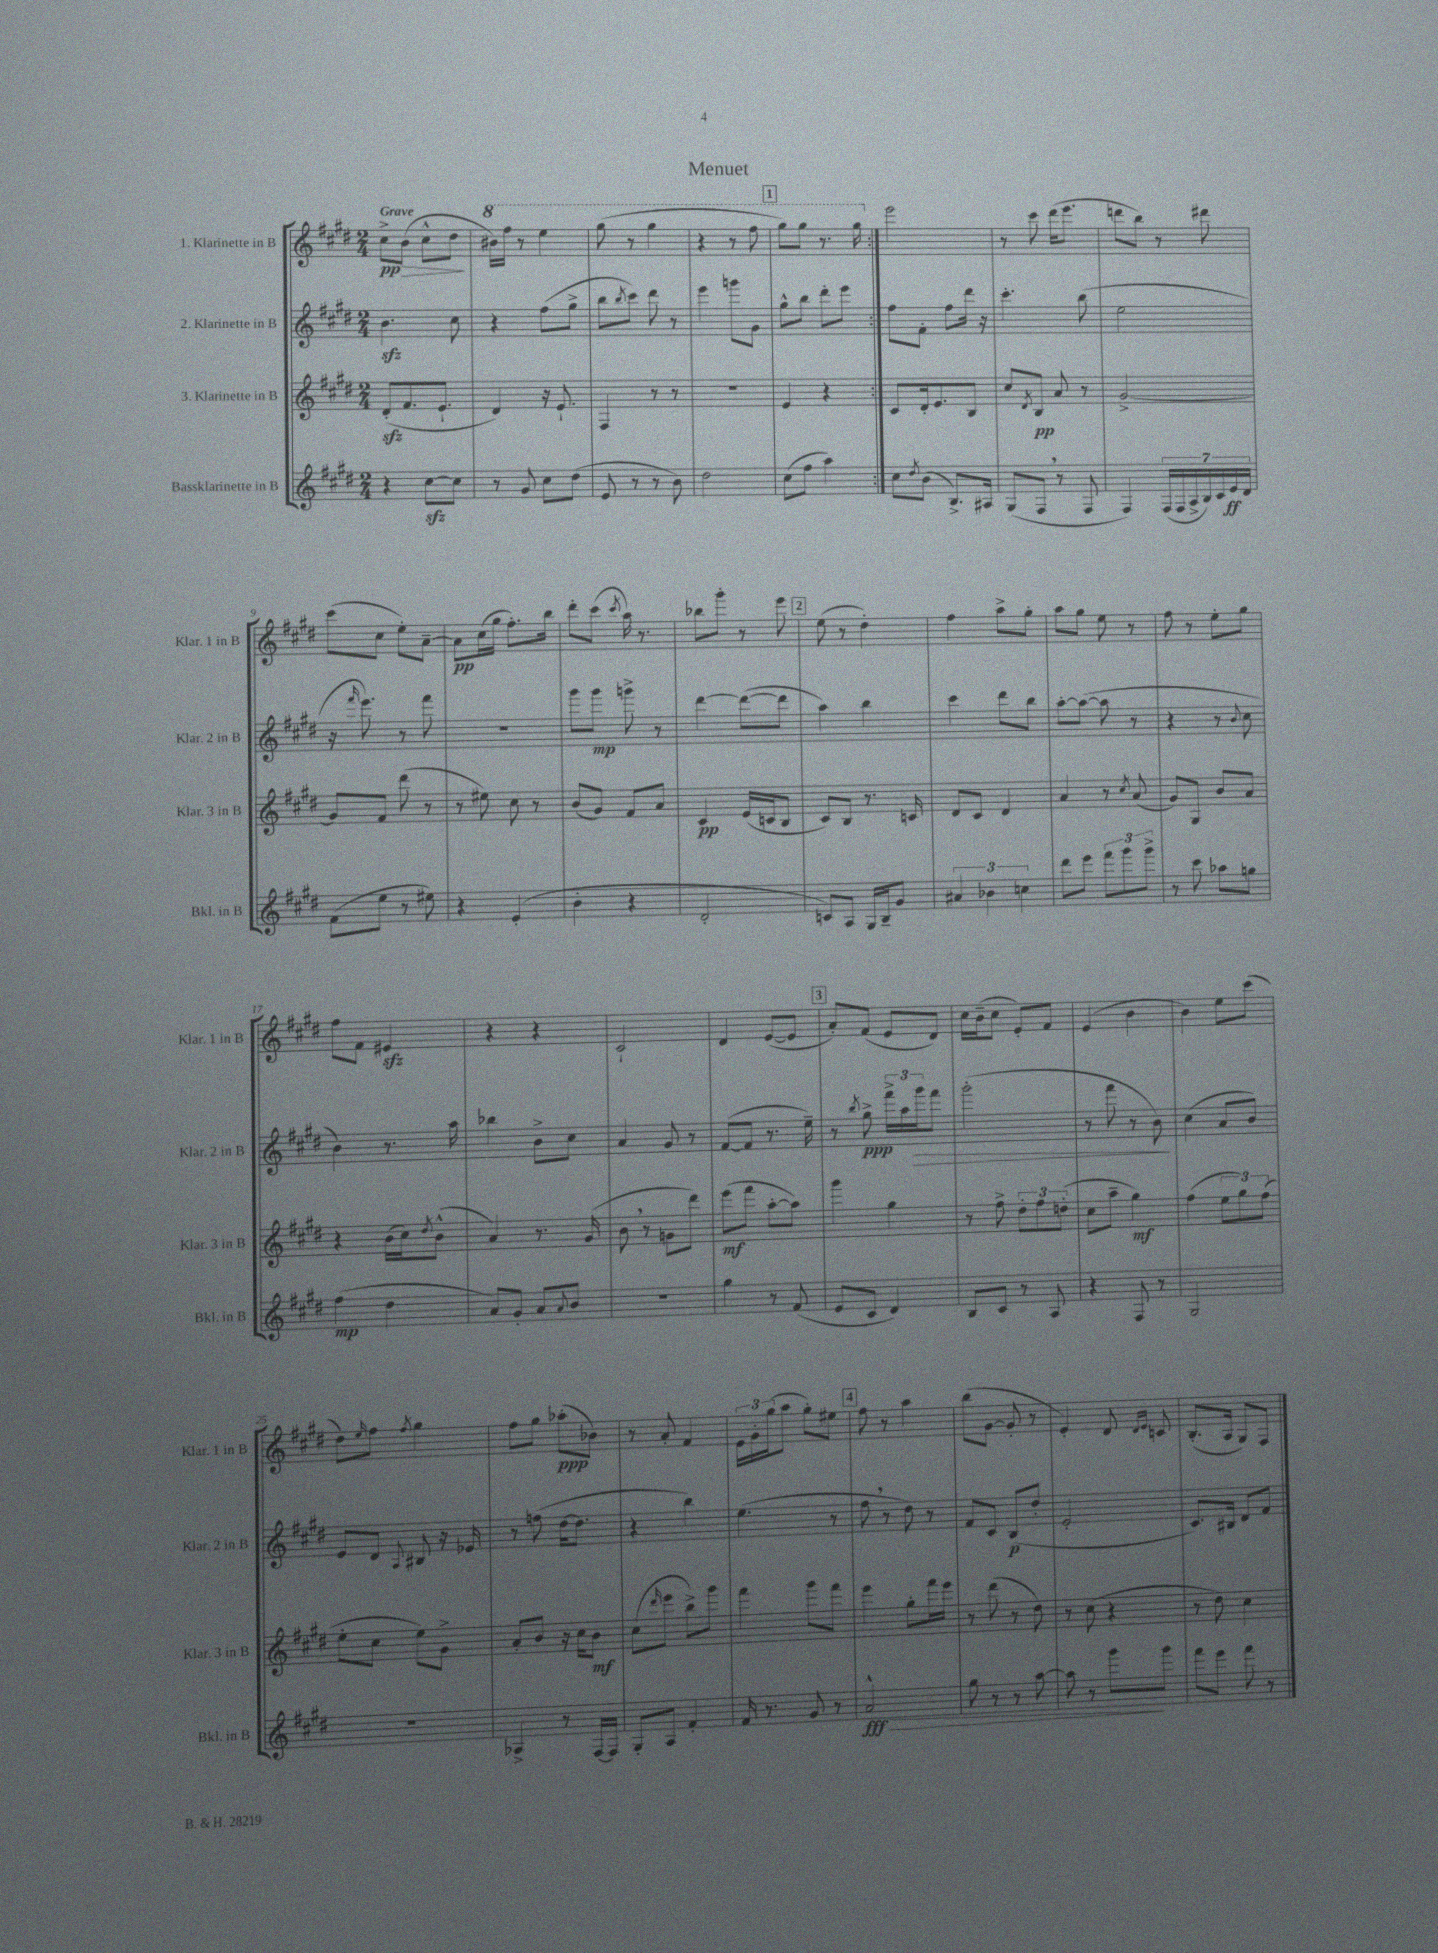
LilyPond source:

\header { title = "Menuet" }
<<
\new StaffGroup <<
\new Staff = "s0" \with { instrumentName = "1. Klarinette in B" shortInstrumentName = "Klar. 1 in B" } {
    \clef treble \key e \major \numericTimeSignature \time 2/4 \tempo "Grave"
    \repeat volta 2 { cis''8->\pp b'8\>( cis''8-^ dis''8\! |
    \ottava #1 bis''16) fis'''16 r8 e'''4 |
    gis'''8( r8 gis'''4 |
    r4 r8 fis'''8 |
    \mark \markup { \box "1" } gis'''8) gis'''8 r8. gis'''16 \ottava #0 | }
    e'''2 |
    r8 cis'''8 dis'''16( e'''8. |
    d'''8 b''8) r8 dis'''8 |
    cis'''8( cis''8 e''8-.) a'8~-- |
    a'8\pp cis''16( gis''16 fis''8.-.) b''16 |
    dis'''8-. cis'''8( \acciaccatura { cis'''8 } a''16) r8. |
    bes''8 gis'''8-. r8 e'''8 |
    \mark \markup { \box "2" } e''8( r8 dis''4-.) |
    fis''4 a''8-> gis''8-. |
    a''8 gis''8 e''8 r8 |
    fis''8 r8 e''8-. gis''8 |
    fis''8 fis'8 eis'4\sfz |
    r4 r4 |
    cis'2-! |
    dis'4 e'8~( e'8 |
    \mark \markup { \box "3" } a'8-.) fis'8( e'8 dis'8) |
    cis''16 b'16--( cis''8 e'8-.) fis'8 |
    e'4( b'4 |
    b'4) e''8 cis'''8( |
    dis''8) \grace { e''16 } fis''8 \acciaccatura { fis''8 } gis''4 |
    fis''8 gis''8 aes''8-.\ppp( bes'8) |
    r8 a'8-. fis'4 |
    \tuplet 3/2 { e'16 gis'16-. gis''16( } a''8 gis''8-.) eis''8 |
    \mark \markup { \box "4" } fis''8 r8 a''4 |
    b''8( gis'8~ gis'8-. r8 |
    e'4-.) dis'8 \grace { dis'16 e'16 } c'8 |
    b8.-.( a16 gis8) fis8 \bar "|." |
}
\new Staff = "s1" \with { instrumentName = "2. Klarinette in B" shortInstrumentName = "Klar. 2 in B" } {
    \clef treble \key e \major \numericTimeSignature \time 2/4
    \repeat volta 2 { b'4.\sfz cis''8 |
    r4 fis''8( gis''8-> |
    b''8 \acciaccatura { b''8 } cis'''8) dis'''8 r8 |
    e'''4 g'''8 gis'8 |
    \mark \markup { \box "1" } gis''8-^ b''8 dis'''8-. e'''8 | }
    fis''8 fis'8-. fis''8 dis'''16 r16 |
    cis'''4.-. b''8( |
    e''2 |
    r16 \grace { fis'''16 } e'''8.) r8 fis'''8 |
    r2 |
    gis'''8 gis'''8\mp g'''8-> r8 |
    dis'''4~ dis'''8~( dis'''8 |
    \mark \markup { \box "2" } a''4) b''4 |
    cis'''4 dis'''8 b''8 |
    a''8~-. a''8~( a''8 r8 |
    r4 r8 \appoggiatura { b'8 } cis''8 |
    b'4) r8. a''16 |
    bes''4 b'8-> cis''8 |
    a'4 gis'8 r8 |
    fis'8~( fis'8 r8. e''16--) |
    \mark \markup { \box "3" } r8 \acciaccatura { b''8 } gis''8->\ppp \tuplet 3/2 { fis'''16-> a''16 gis'''16\> } fis'''8 |
    gis'''2-.( |
    r8 fis'''8 r8 b'8\!) |
    cis''4( a'8 b'8) |
    e'8 dis'8 \appoggiatura { a8 } bis8 r16 ees'16 |
    r8 f''8( dis''16~ dis''8. |
    r4 b''4) |
    e''4.( r8 |
    \mark \markup { \box "4" } fis''8 \breathe r8 dis''8) r8 |
    fis'8 cis'8 b8\p( dis''8-. |
    e'2-. |
    cis'8.) bis16 dis'8 fis'8 \bar "|." |
}
\new Staff = "s2" \with { instrumentName = "3. Klarinette in B" shortInstrumentName = "Klar. 3 in B" } {
    \clef treble \key e \major \numericTimeSignature \time 2/4
    \repeat volta 2 { dis'8-.\sfz( fis'8. e'8.-! |
    dis'4) r16 e'8.-! |
    fis4 r8 r8 |
    r2 |
    \mark \markup { \box "1" } e'4 r4 | }
    cis'8 dis'16-. e'8. b8 |
    cis''8 \acciaccatura { dis'8 } b8\pp a'8 r8 |
    gis'2~-> |
    gis'8 fis'8 dis'''8( r8 |
    r8 eis''8) cis''8 r8 |
    b'8( gis'8) fis'8 a'8 |
    cis'4\pp e'16( c'16 b8 |
    \mark \markup { \box "2" } cis'8) b8 r8. c'16 |
    dis'8 cis'8 dis'4 |
    a'4 r8 \acciaccatura { cis''8 } a'8( |
    gis'8) gis8 b'8 a'8 |
    r4 b'16( cis''16) \acciaccatura { dis''8 } b'8-^( |
    a'4) r8. gis'16( |
    b'8 \breathe r8 g'8 dis'''8) |
    e'''8\mf( fis'''8 a''8~-. a''8) |
    \mark \markup { \box "3" } gis'''4 gis''4 |
    r8 fis''8-> \tuplet 3/2 { dis''8-. fis''8 d''8-.( } |
    cis''8 a''8-- gis''4\mf) |
    fis''4( \tuplet 3/2 { e''8 gis''8) fis''8( } |
    e''8-. cis''8 e''8) gis'8-> |
    a'8-. b'8 r16 cis''16 b'8\mf |
    cis''8( \grace { dis'''16 } e'''8 b''8->) gis'''8 |
    fis'''4 gis'''8 fis'''8 |
    \mark \markup { \box "4" } e'''4 gis''8-. fis'''16 e'''16 |
    r8 dis'''8( r8 dis''8) |
    r8 cis''8( r4 |
    r8 dis''8) cis''4 \bar "|." |
}
\new Staff = "s3" \with { instrumentName = "Bassklarinette in B" shortInstrumentName = "Bkl. in B" } {
    \clef treble \key e \major \numericTimeSignature \time 2/4
    \repeat volta 2 { r4 cis''8~\sfz cis''8 |
    r8 gis'8 cis''8 dis''8( |
    e'8 r8 r8 b'8) |
    dis''2 |
    \mark \markup { \box "1" } cis''8( fis''8 a''4) | }
    cis''8 \acciaccatura { dis''8 } b'8( b8.->) ais16 |
    gis8( fis8 \breathe r8 fis8 |
    fis4) \tuplet 7/4 { fis16( fis16 a16-> b16) cis'16 e'16\ff dis'16 } |
    fis'8( e''8 r8 eis''8) |
    r4 e'4-.( |
    b'4-. r4 |
    dis'2-. |
    \mark \markup { \box "2" } c'8) a8 gis16 b16-- gis'8 |
    \tuplet 3/2 { ais'4 bes'4 c''4 } |
    dis'''8 e'''8 \tuplet 3/2 { fis'''8 gis'''8 gis'''8-> } |
    r8 cis'''8 aes''8 g''8 |
    fis''4\mp( dis''4 |
    a'8) gis'8-. a'8 \appoggiatura { a'8 } b'8 |
    r2 |
    gis''4 r8 fis'8( |
    \mark \markup { \box "3" } e'8 cis'8 dis'4) |
    b8 cis'8 r8 a8 |
    r4 fis8 r8 |
    gis2 |
    R2 |
    aes4-> r8 fis16~ fis16 |
    gis8-. a8 fis'4-. |
    fis'16 r8. gis'8 r8 |
    \mark \markup { \box "4" } a'2-^\fff\> |
    gis''8 r8 r8 a''8~ |
    a''8 r8 gis'''8\! gis'''8 |
    fis'''8 e'''8 fis'''8 r8 \bar "|." |
}
>>
>>
